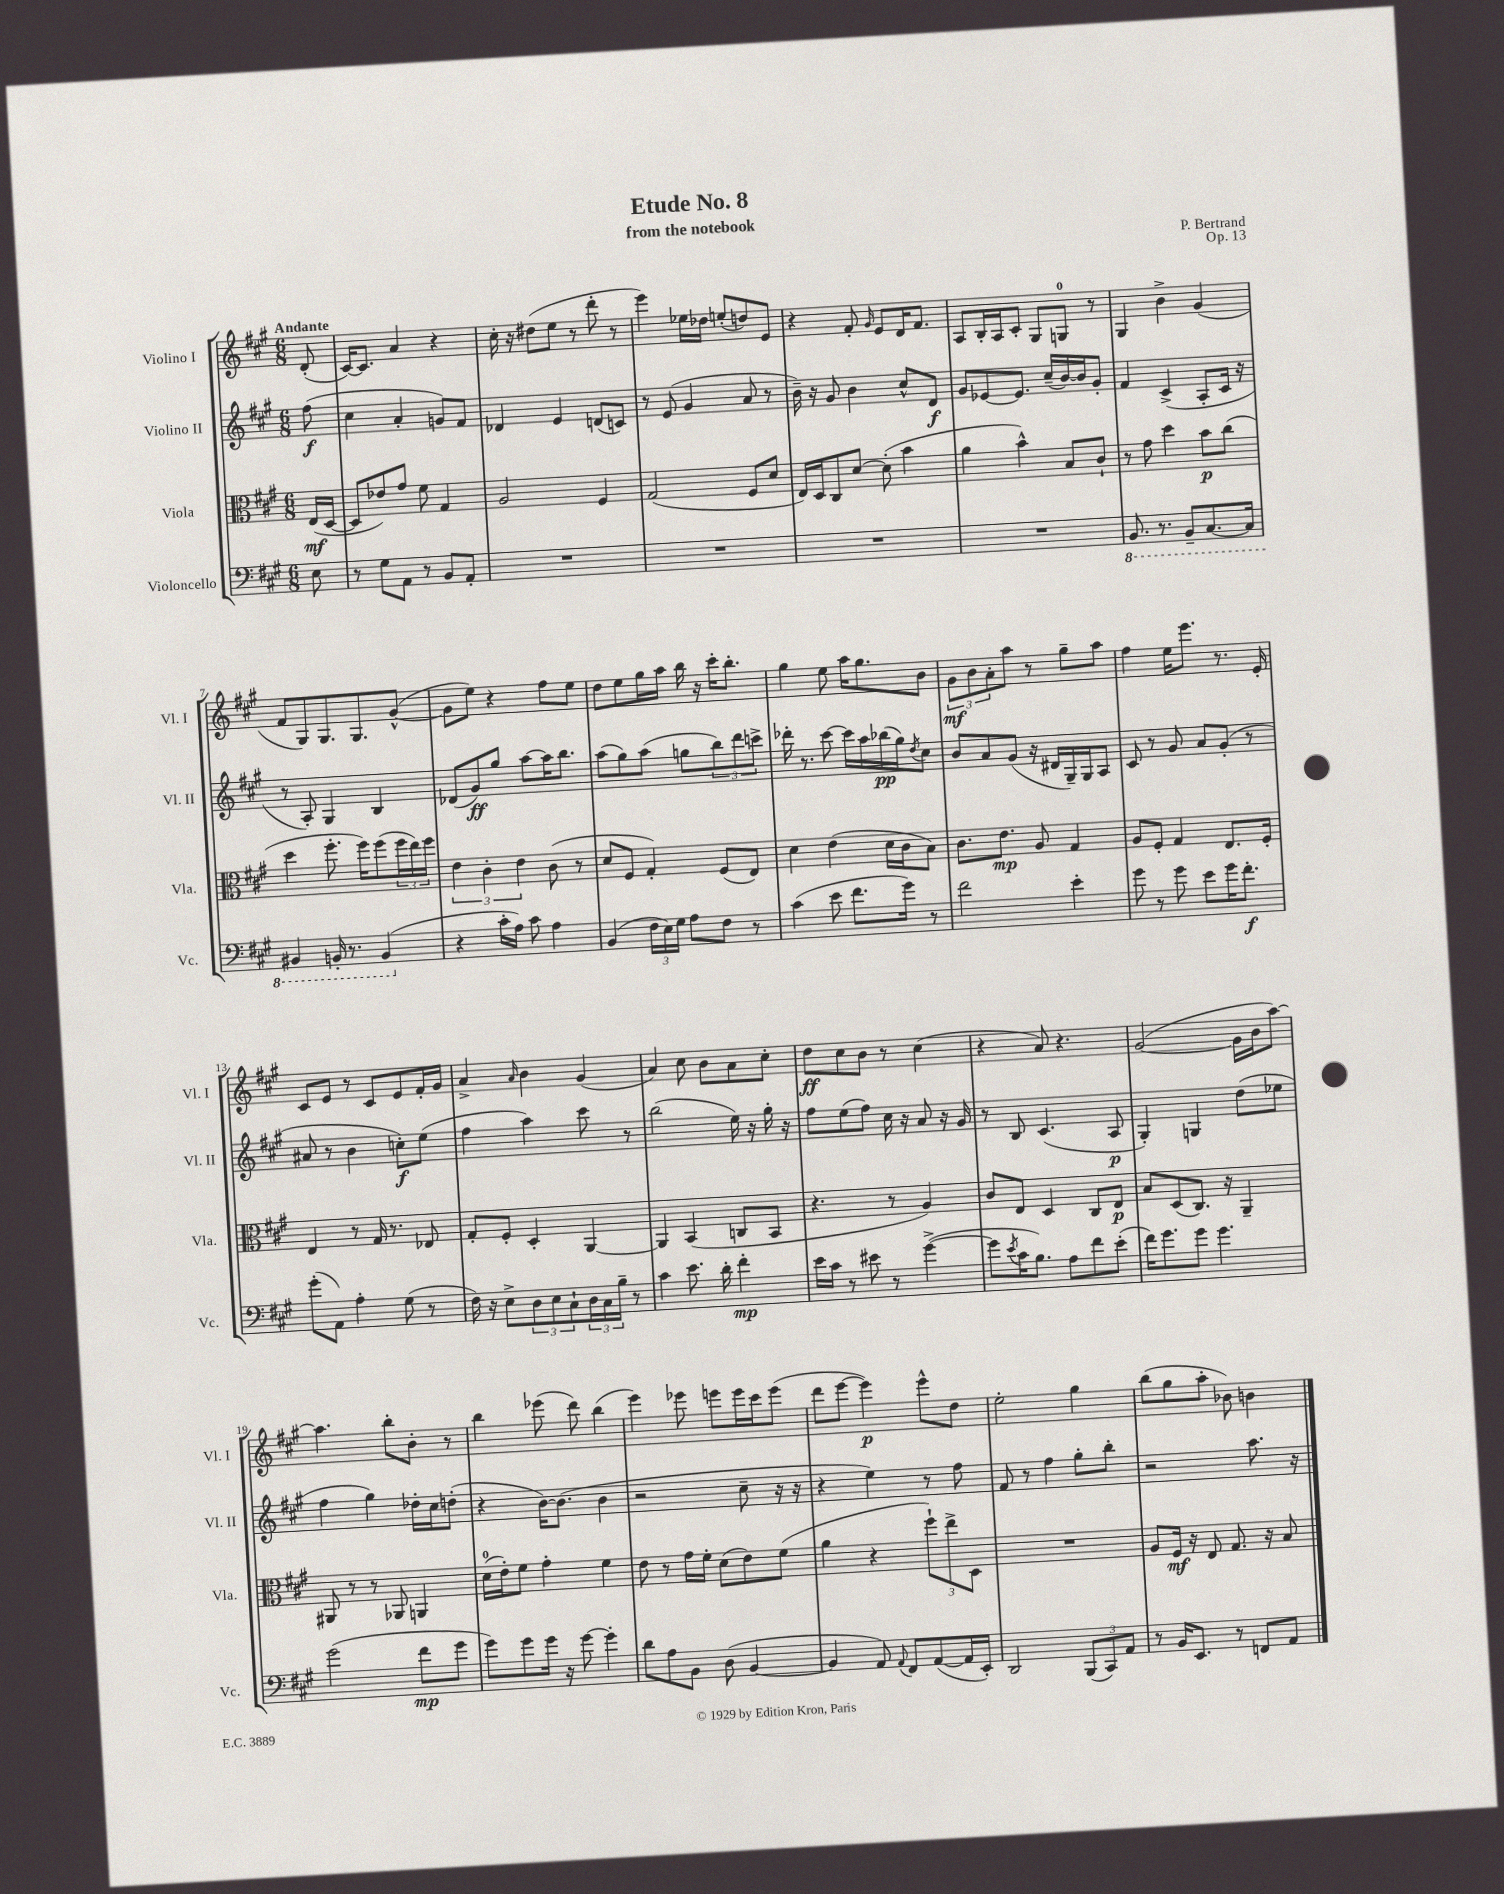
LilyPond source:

\header { title = "Etude No. 8" composer = "P. Bertrand" subtitle = "from the notebook" opus = "Op. 13" }
<<
\new StaffGroup <<
\new Staff = "s0" \with { instrumentName = "Violino I" shortInstrumentName = "Vl. I" } {
    \clef treble \key a \major \numericTimeSignature \time 6/8 \partial 8 \tempo "Andante"
    d'8-.( |
    cis'16~) cis'8. a'4 r4 |
    cis''16-. r16 dis''8( e''8 r8 d'''8-. r8 |
    e'''4) ees''16 des''16 e''8-.( d''8) e'8 |
    r4 fis'8-. \grace { gis'16 } e'8 d'16 fis'8. |
    a8 b16-. a16 cis'8-. gis8 g8-0 r8 |
    gis4 b'4-> gis'4( |
    fis'8 gis8) gis8. gis8. gis'8~-^( |
    gis'8 e''8) r4 fis''8 e''8 |
    d''8 e''8 gis''16 a''16 b''16 r16 cis'''16-. b''8.-. |
    gis''4 e''8 a''16 gis''8. b'8 |
    \tuplet 3/2 { gis'8\mf b'8 a'8-. } a''8 r8 gis''8-- a''8 |
    fis''4 e''16 e'''8. r8. e'16-. |
    cis'8 e'8 r8 cis'8 e'8 fis'16-. gis'16 |
    a'4-> \grace { a'16 } b'4 gis'4( |
    a'4) cis''8 b'8 a'8 cis''8-. |
    d''8\ff cis''8 b'8 r8 cis''4( |
    r4 a'8) r4. |
    gis'2~( gis'16 b'16 a''8~) |
    a''4. b''8-. b'8-. r8 |
    b''4 ees'''8( d'''8) b''4( |
    e'''4) ees'''8 e'''8 e'''16 cis'''16 e'''8( |
    d'''8 e'''8~ e'''4\p) e'''8-^ d''8 |
    e''2-. gis''4 |
    b''8( gis''8 a''8-. bes'8) b'4 \bar "|." |
}
\new Staff = "s1" \with { instrumentName = "Violino II" shortInstrumentName = "Vl. II" } {
    \clef treble \key a \major \numericTimeSignature \time 6/8 \partial 8
    fis''8\f( |
    cis''4 a'4-. g'8) fis'8 |
    des'4 e'4 d'8( c'8) |
    r8 e'8( gis'4 a'8 r8 |
    b'16--) r16 gis'8 b'4 cis''8-^ d'8\f |
    gis'8 ees'8~ ees'8. cis''16--( b'16~) b'16 gis'8-. |
    fis'4 cis'4->( a8-. cis'16 r16 |
    r8 a8-.) gis4 b4 |
    des'8( gis'8\ff) gis''8 a''8~ a''16 b''8. |
    a''8( gis''8) a''8( g''8 \tuplet 3/2 { b''8) d'''8 c'''8-> } |
    des'''16-. r8. cis'''8~ cis'''16 a''16 bes''16\pp( gis''16) \acciaccatura { d''8 } cis''8 |
    b'8 a'8 gis'8( r16 dis'16 gis16--) gis16 a8 |
    cis'8 r8 gis'8 a'8 gis'8-.( r8 |
    ais'8 r8 b'4 c''8-.\f) e''8( |
    fis''4 a''4) cis'''8 r8 |
    b''2( e''16) r16 gis''16-. r16 |
    fis''8 e''8( fis''8) cis''16 r16 a'8 r16 gis'16 |
    r8 b8 cis'4.( a8\p |
    gis4-.) g4 d''8( ees''8 |
    fis''4 gis''4) des''16-. cis''16 d''8-.( |
    r4 b'16~) b'8.( b'4 |
    r2 cis''8-- r16 r16 |
    r4 e''4) r8 fis''8 |
    fis'8 r8 fis''4 gis''8-. b''8-. |
    r2 a''8. r16 \bar "|." |
}
\new Staff = "s2" \with { instrumentName = "Viola" shortInstrumentName = "Vla." } {
    \clef alto \key a \major \numericTimeSignature \time 6/8 \partial 8
    e16\mf( d16~ |
    d8 ees'8) gis'8 fis'8 gis4 |
    a2 fis4 |
    gis2( fis8 d'8 |
    e16) d16 cis8 d'8~ d'8-.( b'4 |
    a'4 b'4-^) b8 cis'8-! |
    r8 gis'8 d''4 b'8\p cis''8( |
    d''4 fis''8.-. fis''16) fis''8( \tuplet 3/2 { fis''16 e''16) fis''16 } |
    \tuplet 3/2 { e'4 cis'4-. e'4 } cis'8( r8 |
    d'8 fis8 gis4-.) fis8( e8) |
    d'4 e'4( d'16 cis'16 b8) |
    cis'8. e'8.\mp a8 gis4 |
    a8 fis8-. gis4 e8. fis16-. |
    e4 r8 gis16 r8. ees8 |
    gis8-. fis8-. d4-. a,4~ |
    a,4 b,4( c8 b,8 |
    r4. r8 a4) |
    cis'8 e8 d4 cis8 e8\p |
    b8 d8( cis8.) r16 a,4-- |
    ais,8 r8 r8 aes,8 a,4 |
    d'16-0( e'16-.) fis'8 gis'4-. fis'4 |
    e'8 r8 gis'16 fis'16-. d'8( e'8) fis'8( |
    a'4 r4 \tuplet 3/2 { fis''8-!) e''8-> d8 } |
    R2. |
    a8 fis16\mf r16 e8 gis8. r16 b8 \bar "|." |
}
\new Staff = "s3" \with { instrumentName = "Violoncello" shortInstrumentName = "Vc." } {
    \clef bass \key a \major \numericTimeSignature \time 6/8 \partial 8
    e8 |
    r8 gis8 a,8 r8 b,8 a,8-. |
    R2. |
    R2. |
    R2. |
    R2. |
    \ottava #-1 b,,8. r8. b,,8-- cis,8.~ cis,16 |
    bis,,4 b,,16-. r8. b,,4( \ottava #0 |
    r4 cis'16-. a16) cis'8 a4 |
    b,4( \tuplet 3/2 { fis16 e16) gis16 } a8 fis8 r8 |
    cis'4( e'8 fis'8. gis'16) r8 |
    fis'2 e'4-. |
    gis'8 r8 gis'8 e'8 gis'16 fis'8.-.\f |
    gis'8-.( a,8) a4-. gis8( r8 |
    fis16) r16 e8-> \tuplet 3/2 { d8 e8 cis8-! } \tuplet 3/2 { d16 cis16 b16-- } r8 |
    cis'4 e'8. d'16-. fis'4-.\mp |
    e'16 cis'16 r8 eis'8 r8 gis'4~->( |
    gis'8 \acciaccatura { e'8 } cis'16 b8.) a8 fis'8 e'8-.( |
    fis'16) gis'8. gis'8 gis'4. |
    gis'2( fis'8\mp gis'8 |
    gis'8) gis'8 gis'16 r16 gis'8~ gis'4-. |
    d'8 a8 b,8 d8( b,4~ |
    b,4 a,8) \appoggiatura { a,8 } fis,8 a,8~( a,16 e,16-.) |
    d,2 \tuplet 3/2 { b,,8( cis,8) a,8 } |
    r8 b,16 e,8. r8 f,8 a,8 \bar "|." |
}
>>
>>
